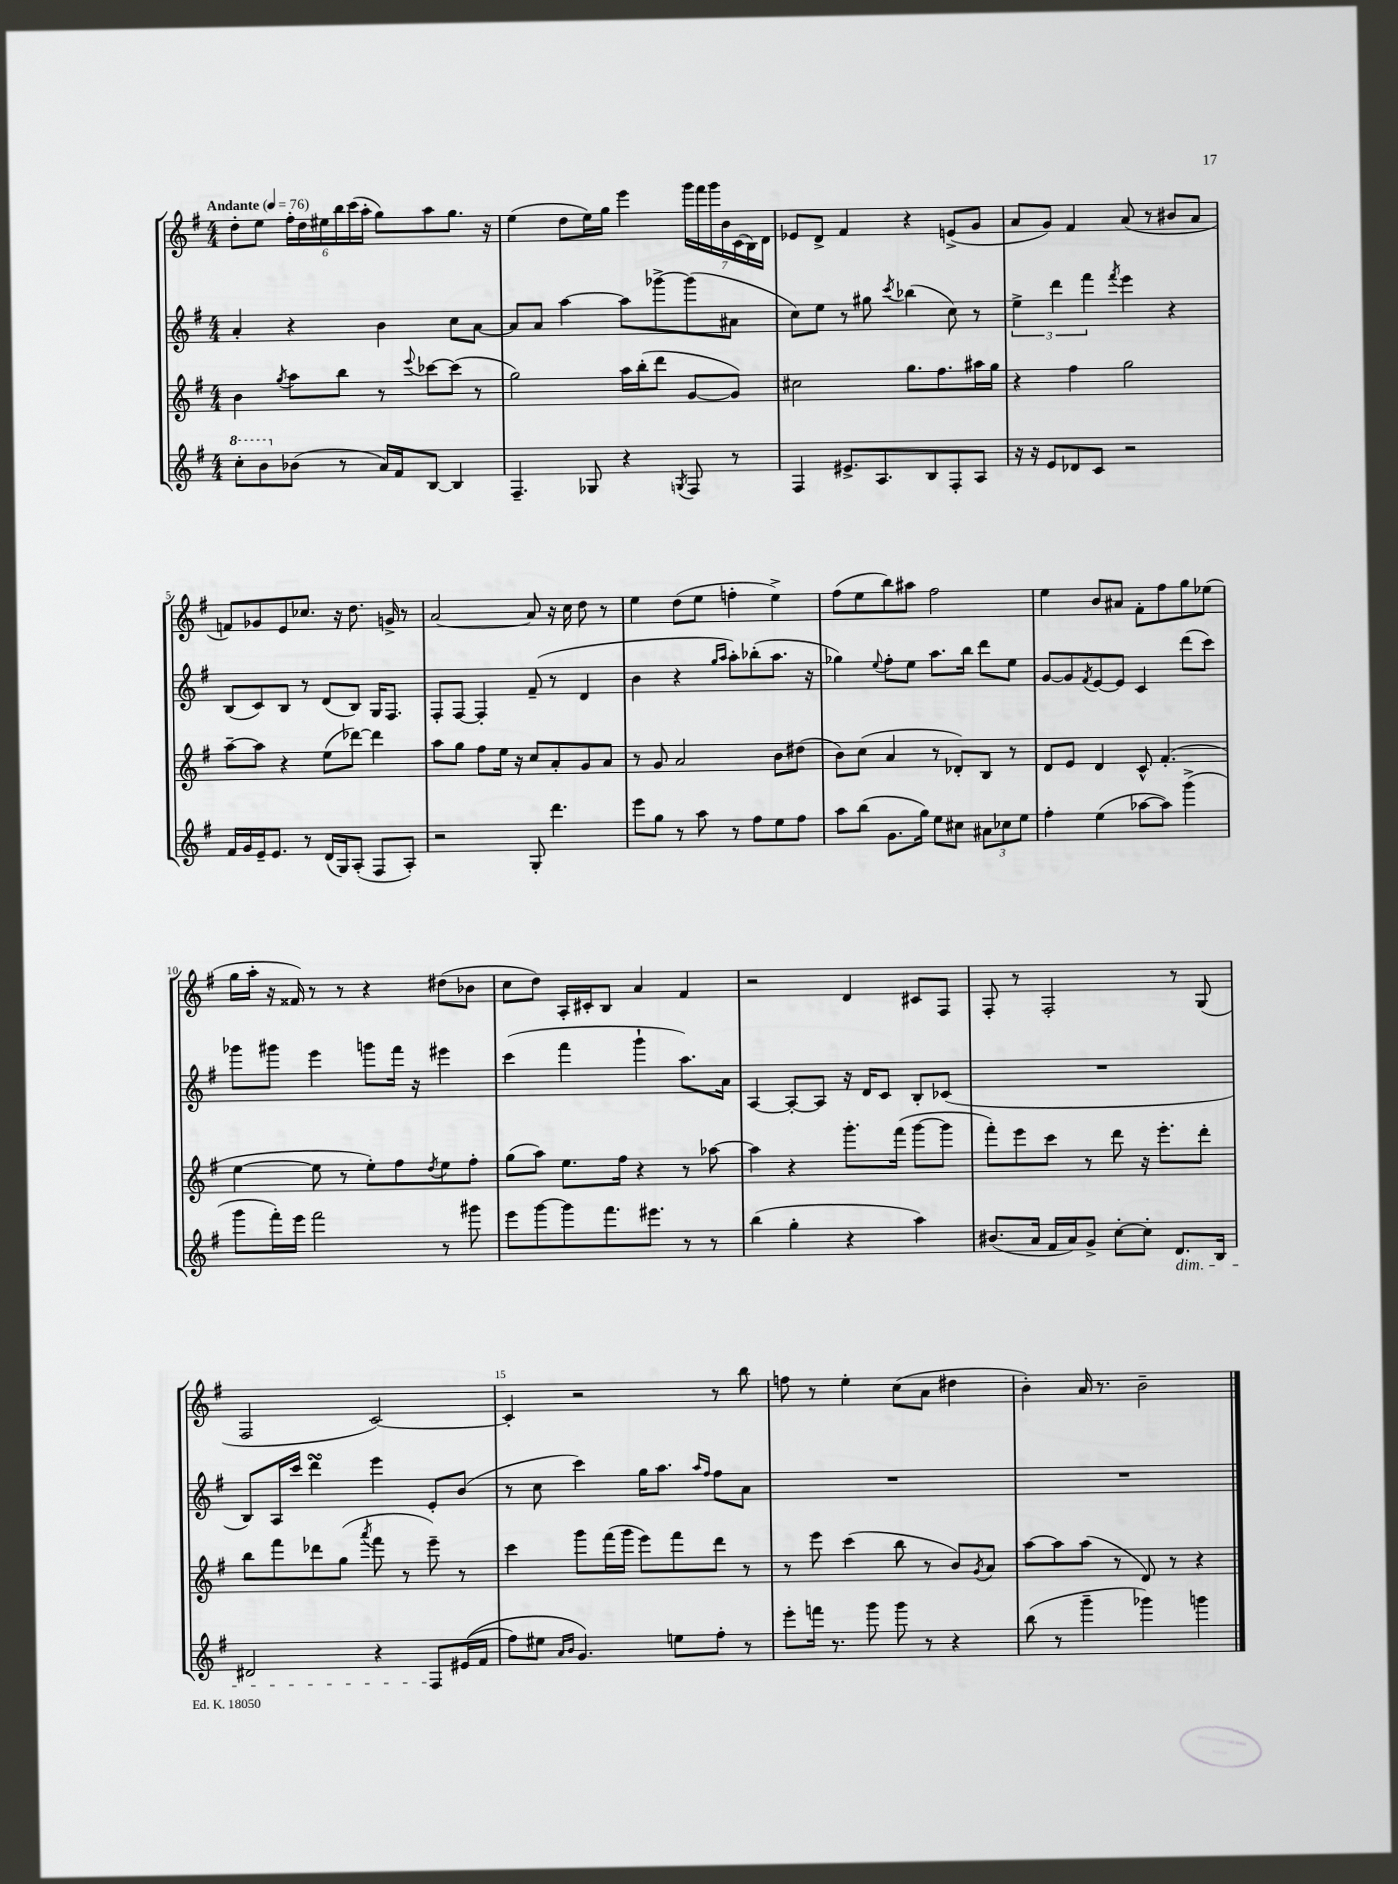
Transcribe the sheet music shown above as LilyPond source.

<<
\new StaffGroup <<
\new Staff = "s0" {
    \clef treble \key g \major \numericTimeSignature \time 4/4 \tempo "Andante" 4 = 76
    d''8-. e''8 \tuplet 6/4 { fis''16-. d''16 eis''16 b''16 c'''16( a''16-. } g''8) a''8 g''8. r16 |
    e''4( d''8 e''16) g''16 e'''4 \tuplet 7/4 { g'''16 fis'''16 g'''16 b'16 c'16( b16) d'16 } |
    ees'8 d'8-> fis'4 r4 e'8->( g'8 |
    a'8 g'8) fis'4 a'8( r8 bis'8 a'8 |
    f'8) ges'8 e'8 ces''8. r16 d''8. g'16-> r8 |
    a'2~ a'8 r16 c''16 d''8 r8 |
    e''4 d''8( e''8 f''4-. e''4->) |
    fis''8( e''8 b''8) ais''8 fis''2 |
    e''4 b'8 ais'8 fis'8-. fis''8 g''8 ees''8( |
    g''16 a''16-. r16 fisis'16) r8 r8 r4 dis''8( bes'8 |
    c''8 d''8) a16-. cis'16-. b8 a'4 fis'4 |
    r2 d'4 cis'8 fis8 |
    fis8-. r8 fis2-. r8 g8( |
    fis2 c'2~) |
    c'4-. r2 r8 b''8 |
    f''8 r8 e''4-. c''8( a'8 dis''4 |
    b'4-.) a'16 r8. b'2-- \bar "|." |
}
\new Staff = "s1" {
    \clef treble \key g \major \numericTimeSignature \time 4/4
    a'4-. r4 b'4 c''8 a'8~ |
    a'8 a'8 a''4~ a''8 ges'''8~-> ges'''8( ais'8 |
    c''8) e''8 r8 gis''8 \acciaccatura { c'''8 } bes''4( c''8) r8 |
    \tuplet 3/2 { e''4-> d'''4 fis'''4 } \acciaccatura { fis'''8 } e'''4 r4 |
    b8( c'8) b8 r8 d'8( b8) g16 fis8. |
    fis8-. fis8~ fis4-. fis'8--( r8 d'4 |
    b'4 r4 \grace { g''16 a''16 } a''8-.) bes''8-.( a''8. r16 |
    ges''4) \appoggiatura { e''8 } fis''8-. e''8 a''8. b''16 d'''8 e''8 |
    g'8~ g'8 \acciaccatura { fis'8 } e'8~ e'8 c'4 d'''8( c'''8) |
    ges'''8 gis'''8 e'''4 g'''8 fis'''16 r16 eis'''4 |
    c'''4( fis'''4 g'''4-! a''8.) a'16 |
    a4~ a8~-. a8 r16 d'16 c'8 b8-. ces'8( |
    R1 |
    b8) a16 c'''16 d'''4\turn e'''4 e'8-. b'8( |
    r8 c''8 c'''4) g''16 a''8. \grace { a''16 fis''16 } fis''8 a'8 |
    R1 |
    R1 \bar "|." |
}
\new Staff = "s2" {
    \clef treble \key g \major \numericTimeSignature \time 4/4
    b'4 \acciaccatura { g''8 } a''8 b''8 r8 \appoggiatura { e'''8 } ces'''8~ ces'''8( r8 |
    g''2) a''16 b''16-.( d'''8 g'8~ g'8) |
    cis''2 g''8. fis''8. ais''16 g''16 |
    r4 fis''4 g''2 |
    a''8~-- a''8 r4 e''8( des'''8~) des'''4 |
    a''8 g''8 fis''8 e''16 r16 c''8 a'8-. g'8 a'8 |
    r8 g'8 a'2 b'8 dis''8( |
    b'8) c''8( a'4 r8 des'8-.) b8 r8 |
    d'8 e'8 d'4 c'8-^ fis'4.-.( |
    e''4~ e''8 r8 e''8-.) fis''8 \acciaccatura { d''8 } e''8 fis''8-. |
    g''8( a''8) e''8. fis''16 r4 r8 aes''8~ |
    aes''4 r4 g'''8.-. fis'''16( g'''8~ g'''8 |
    fis'''8-.) e'''8 c'''8 r8 d'''8 r16 e'''8.-. d'''8-. |
    b''8 fis'''8 des'''8 g''8( \acciaccatura { a'''8 } fis'''8 r8 e'''8--) r8 |
    c'''4 g'''8 fis'''16( g'''16 e'''8) fis'''8 d'''8 r8 |
    r8 e'''8 c'''4( b''8 r8 b'8) \acciaccatura { g'8 } a'8 |
    a''8~ a''8 a''8( r8 d'8) r8 r4 \bar "|." |
}
\new Staff = "s3" {
    \clef treble \key g \major \numericTimeSignature \time 4/4
    \ottava #1 c'''8-. b''8 \ottava #0 bes'8( r8 a'16) fis'16 b8~ b4 |
    fis4.-- ges8 r4 \acciaccatura { g8 } fis8 r8 |
    fis4 eis'8.-> a8. b8 fis8-. a8 |
    r16 r16 e'8 des'8 c'8 r2 |
    fis'16 g'16 e'16-- e'8. r8 d'16( g16) a8-.( fis8 a8-.) |
    r2 g8-. d'''4. |
    e'''8 g''8 r8 a''8 r8 fis''8 e''8 fis''8 |
    a''8 b''8( g'8. g''16) e''8 cis''8 \tuplet 3/2 { ais'8 ces''8 e''8 } |
    fis''4-. e''4( aes''8~ aes''8) g'''4->( |
    g'''8 fis'''16-.) e'''16 fis'''2 r8 gis'''8 |
    e'''8 g'''8~ g'''8 fis'''8. eis'''8. r8 r8 |
    b''4( g''4-. r4 a''4) |
    bis'8.( a'16 fis'16 a'16) g'8-> c''8~-. c''8-. d'8.\dim b16 |
    dis'2 r4 fis8\! eis'16(\( fis'16 |
    fis''8) eis''8 \grace { a'16 b'16 } g'4.\) e''8 fis''8-. r8 |
    e'''8-. f'''16 r8. g'''8 g'''8 r8 r4 |
    b''8( r8 g'''4-- ges'''4) g'''4 \bar "|." |
}
>>
>>
\layout { \context { \Score \override BarNumber.break-visibility = ##(#f #t #t) barNumberVisibility = #(every-nth-bar-number-visible 5) } }
